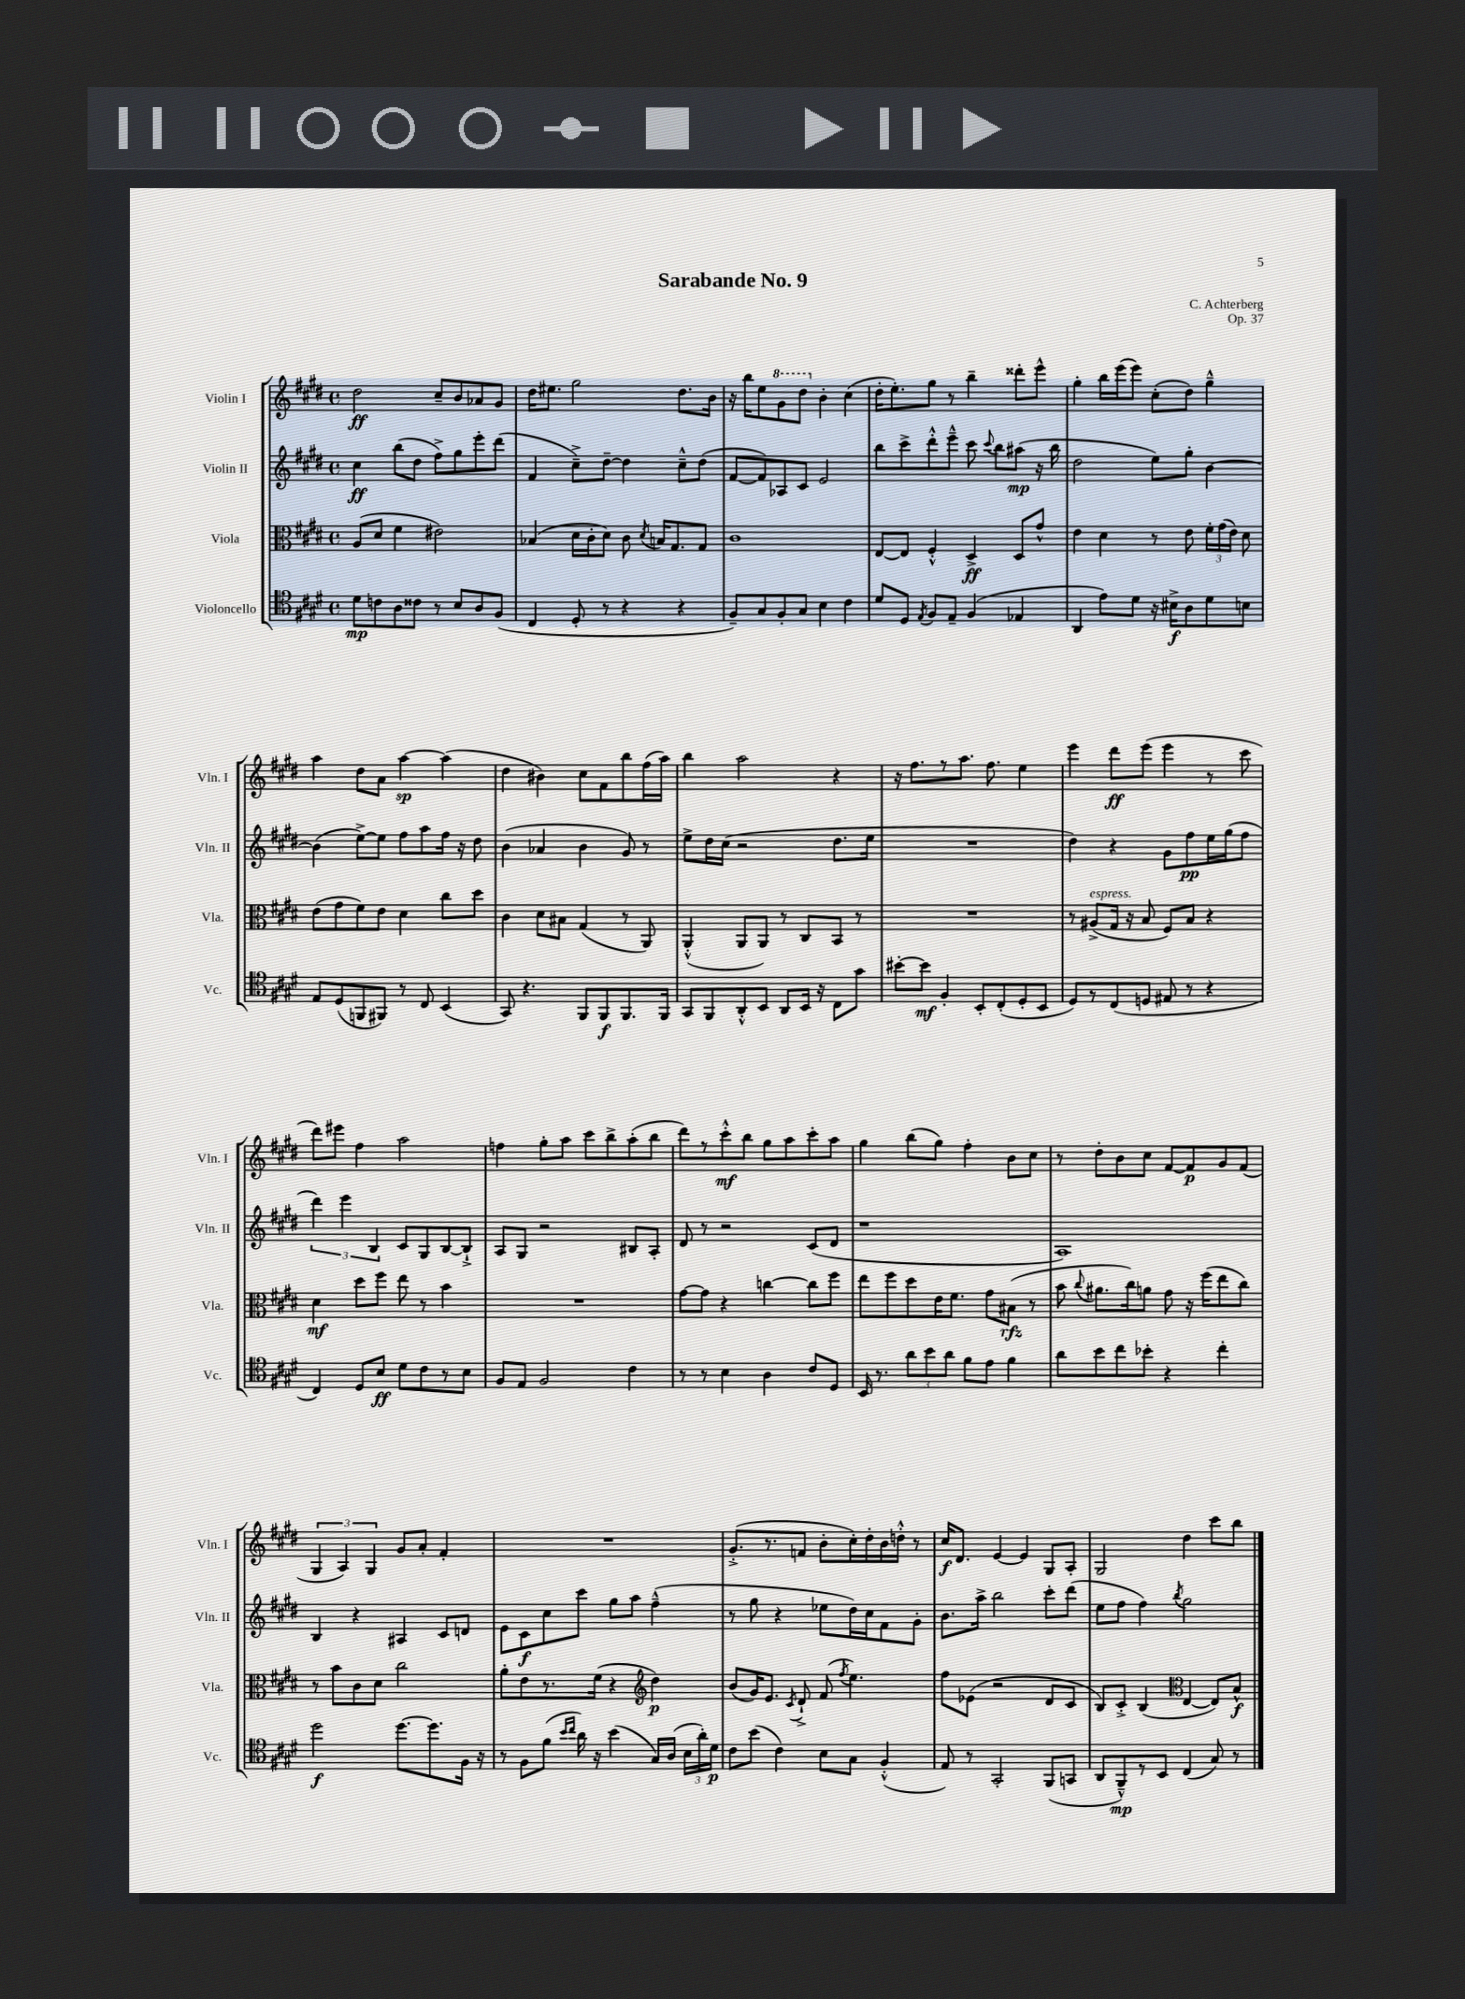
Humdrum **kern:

**kern	**dynam	**kern	**dynam	**kern	**dynam	**kern	**dynam
*part4	*part4	*part3	*part3	*part2	*part2	*part1	*part1
*staff4	*staff4	*staff3	*staff3	*staff2	*staff2	*staff1	*staff1
*I"Violoncello	*	*I"Viola	*	*I"Violin II	*	*I"Violin I	*
*I'Vc.	*	*I'Vla.	*	*I'Vln. II	*	*I'Vln. I	*
*clefC4	*	*clefC3	*	*clefG2	*	*clefG2	*
*k[f#c#g#d#]	*	*k[f#c#g#d#]	*	*k[f#c#g#d#]	*	*k[f#c#g#d#]	*
*M4/4	*	*M4/4	*	*M4/4	*	*M4/4	*
*met(c)	*	*met(c)	*	*met(c)	*	*met(c)	*
=1	=1	=1	=1	=1	=1	=1	=1
8d#\L	mp	(8A/L	.	4cc#\	ff	2dd#\	ff
8cn\	.	8d#/J	.	.	.	.	.
8A\	.	4f#\	.	(8bb\L	.	.	.
8c##X\J	.	.	.	8dd#\J	.	.	.
8r	.	2e#X\)	.	8ff#^\L)	.	8cc#~/L	.
8B/L	.	.	.	8gg#\	.	8b/	.
8A/	.	.	.	8eee'\	.	8a-X/	.
(8F#/J	.	.	.	(8ddd#\J	.	8g#/J	.
=2	=2	=2	=2	=2	=2	=2	=2
4C#/	.	(4B-X/	.	4f#/	.	16dd#\KL	.
.	.	.	.	.	.	8.ee#X\J	.
8D#'/	.	16d#\LL	.	8cc#~^\L)	.	2gg#\	.
.	.	16c#'\J	.	.	.	.	.
8r	.	8d#\J)	.	[8dd#~\J	.	.	.
4r	.	8c#\	.	4dd#\]	.	.	.
.	.	8qd#/	.	.	.	.	.
.	.	16Bn/KL	.	.	.	.	.
.	.	8.G#/	.	.	.	.	.
4r	.	.	.	8cc#~^^\L	.	8.dd#\L	.
.	.	8G#/J	.	(8dd#\J	.	.	.
.	.	.	.	.	.	16b\Jk	.
=3	=3	=3	=3	=3	=3	=3	=3
8F#~/L)	.	1c#	.	[8f#/L	.	16r	.
.	.	.	.	.	.	16bb\KL	.
8G#/	.	.	.	8f#/])	.	8ee\	.
*	*	*	*	*	*	*8va	*
8F#'/	.	.	.	8A-X/	.	8gg#\	.
8G#/J	.	.	.	8c#/J	.	8ddd#\J	.
*	*	*	*	*	*	*X8va	*
4B\	.	.	.	2e/	.	4b'\	.
4c#\	.	.	.	.	.	(4cc#\	.
=4	=4	=4	=4	=4	=4	=4	=4
8d#/L	.	[8E/L	.	8bb\L	.	16dd#'\KL	.
.	.	.	.	.	.	8.ee'\)	.
8D#/J	.	8E/J]	.	8ccc#^\	.	.	.
8qE/	.	.	.	.	.	.	.
8F#/L	.	4F#'^^/	.	8ddd#'^^\	.	8gg#\J	.
8E~/J	.	.	.	8eee~^^\J	.	8r	.
(4F#/	.	4D#^/	ff	8ccc#\	.	4bb~\	.
.	.	.	.	8qqccc#/	.	.	.
.	.	.	.	8bb\L	.	.	.
4E-X/	.	8D#/L	.	(8aa#X\J	mp	8ddd##X'\L	.
.	.	8g#^^/J	.	16r	.	8eee^^\J	.
.	.	.	.	16bb\	.	.	.
=5	=5	=5	=5	=5	=5	=5	=5
4AA/	.	4e\	.	2dd#\	.	4gg#'\	.
8e\L)	.	4d#\	.	.	.	16bb\LL	.
.	.	.	.	.	.	(16eee\J	.
8d#\J	.	.	.	.	.	8eee\J)	.
16r	.	8r	.	8ee\L)	.	(8cc#'\L	.
16B#X^\KL	f	.	.	.	.	.	.
8A\	.	8e\	.	8gg#'\J	.	8dd#\J)	.
8d#\	.	24f#'\LL	.	[4b\	.	4gg#~^^\	.
.	.	(24g#\	.	.	.	.	.
.	.	24e\JJ)	.	.	.	.	.
8Bn\J	.	8d#\	.	.	.	.	.
!!LO:LB:g=z
=6	=6	=6	=6	=6	=6	=6	=6
8E/L	.	(8e\L	.	(4b\]	.	4aa\	.
(8D#/	.	8g#\	.	.	.	.	.
8FFn/	.	8f#\)	.	[8ee^\L)	.	8dd#\L	.
8FF#X/J)	.	8e\J	.	8ee\J]	.	8a\J	.
8r	.	4d#\	.	8ff#\L	.	[4aa\	sp
8C#/	.	.	.	8aa\	.	.	.
(4BB/	.	8cc#\L	.	16ff#\Jk	.	(4aa\]	.
.	.	.	.	16r	.	.	.
.	.	8dd#\J	.	8dd#\	.	.	.
=7	=7	=7	=7	=7	=7	=7	=7
8GG#/)	.	4c#\	.	(4b\	.	4dd#\	.
4.r	.	.	.	.	.	.	.
.	.	8d#\L	.	4a-X/	.	4b#X\)	.
.	.	8B#X\J	.	.	.	.	.
8FF#/L	.	(4G#/	.	4b\	.	8cc#\L	.
8FF#/	f	.	.	.	.	8f#\	.
8.FF#/	.	8r	.	8g#/)	.	8bb\	.
.	.	8AA/)	.	8r	.	(16ff#\L	.
16FF#/Jk	.	.	.	.	.	16aa\JJ)	.
=8	=8	=8	=8	=8	=8	=8	=8
8GG#/L	.	(4AA'^^/	.	8ee^\L	.	4bb\	.
8FF#/	.	.	.	16dd#\L	.	.	.
.	.	.	.	(16cc#\JJ	.	.	.
8AA'^^/	.	8AA/L	.	2r	.	2aa\	.
8BB/J	.	8AA/J)	.	.	.	.	.
8AA/L	.	8r	.	.	.	.	.
16BB/Jk	.	8C#/L	.	.	.	.	.
16r	.	.	.	.	.	.	.
8C#\L	.	8BB/J	.	8.dd#\L	.	4r	.
8g#\J	.	8r	.	.	.	.	.
.	.	.	.	16ee\Jk	.	.	.
=9	=9	=9	=9	=9	=9	=9	=9
[8b#X'\L	.	1r	.	1r	.	16r	.
.	.	.	.	.	.	8.ff#\L	.
8b#\J]	mf	.	.	.	.	.	.
4F#'/	.	.	.	.	.	8r	.
.	.	.	.	.	.	8.aa\J	.
8BB'/L	.	.	.	.	.	.	.
.	.	.	.	.	.	8.ff#\	.
(8C#'/	.	.	.	.	.	.	.
8D#'/	.	.	.	.	.	4ee\	.
8BB/J	.	.	.	.	.	.	.
=10	=10	=10	=10	=10	=10	=10	=10
8D#/L)	.	8r	.	4dd#\)	.	4eee\	.
!	!	!LO:TX:a:i:t=espress.	!	!	!	!	!
8r	.	(8A#X^/L	.	.	.	.	.
(8C#/	.	16G#/Jk	.	4r	.	8ddd#\L	ff
.	.	16r	.	.	.	.	.
8Dn/J	.	8B/	.	.	.	(8eee\J	.
8E#X/	.	8F#/L)	.	8g#\L	.	4eee\	.
8r	.	8B/J	.	8ff#\	pp	.	.
4r	.	4r	.	16ee\L	.	8r	.
.	.	.	.	(16gg#\J	.	.	.
.	.	.	.	8ff#\J	.	8ccc#\	.
!!LO:LB:g=z
=11	=11	=11	=11	=11	=11	=11	=11
4C#/)	.	4d#\	mf	6ddd#\)	.	8ddd#\L)	.
.	.	.	.	.	.	8eee#X\J	.
.	.	.	.	6eee\	.	.	.
8D#/L	.	8dd#\L	.	.	.	4ff#\	.
.	.	.	.	6B/	.	.	.
8B/J	ff	8ff#\J	.	.	.	.	.
8d#\L	.	8ee\	.	8c#/L	.	2aa\	.
8c#\	.	8r	.	8G#/	.	.	.
8r	.	4b\	.	[8B/	.	.	.
8B\J	.	.	.	8B`^/J]	.	.	.
=12	=12	=12	=12	=12	=12	=12	=12
8F#/L	.	1r	.	8A/L	.	4ffn\	.
8E/J	.	.	.	8G#/J	.	.	.
2F#/	.	.	.	2r	.	8gg#'\L	.
.	.	.	.	.	.	8aa\J	.
.	.	.	.	.	.	8ccc#\L	.
.	.	.	.	.	.	8bb^\	.
4c#\	.	.	.	8B#X/L	.	(8aa'\	.
.	.	.	.	8A'/J	.	8bb\J	.
=13	=13	=13	=13	=13	=13	=13	=13
8r	.	[8g#\L	.	8d#/	.	8ddd#\L)	.
8r	.	8g#\J]	.	8r	.	8r	.
4B\	.	4r	.	2r	.	8ccc#'^^\	mf
.	.	.	.	.	.	8bb\J	.
4A\	.	[4ccn\	.	.	.	8gg#\L	.
.	.	.	.	.	.	8aa\	.
8c#/L	.	8cc\L]	.	(8c#/L	.	8ccc#'\	.
8D#/J	.	8ff#\J	.	8d#/J	.	8aa\J	.
=14	=14	=14	=14	=14	=14	=14	=14
16BB/	.	8ee\L	.	1r	.	4gg#\	.
8.r	.	.	.	.	.	.	.
.	.	8ff#\	.	.	.	.	.
12a\L	.	8dd#\	.	.	.	(8bb\L	.
12b\	.	.	.	.	.	.	.
.	.	16e\K	.	.	.	8gg#\J)	.
12a\J	.	.	.	.	.	.	.
.	.	8.f#\J	.	.	.	.	.
8f#\L	.	.	.	.	.	4ff#'\	.
8e\J	.	8g#\L	.	.	.	.	.
4f#\	.	(8B#X\J	rfz	.	.	8b\L	.
.	.	8r	.	.	.	8cc#\J	.
=15	=15	=15	=15	=15	=15	=15	=15
8a\L	.	8b\	.	1A)	.	8r	.
.	.	8qqcc#/	.	.	.	.	.
8b\	.	8.a#X\L	.	.	.	8dd#'\L	.
8cc#\	.	.	.	.	.	8b\	.
.	.	16cc#\k)	.	.	.	.	.
8b-X'\J	.	8an\J	.	.	.	8cc#\J	.
4r	.	8g#\	.	.	.	[8f#/L	.
.	.	16r	.	.	.	8f#/]	p
.	.	(16ff#\KL	.	.	.	.	.
4cc#'\	.	8ee\	.	.	.	8g#/	.
.	.	8cc#\J)	.	.	.	(8f#/J	.
!!LO:LB:g=z
=16	=16	=16	=16	=16	=16	=16	=16
2dd#\	f	8r	.	4B/	.	6G#/	.
.	.	8b\L	.	.	.	.	.
.	.	.	.	.	.	6A/)	.
.	.	8c#\	.	4r	.	.	.
.	.	.	.	.	.	6G#/	.
.	.	8d#\J	.	.	.	.	.
[8.dd#\L	.	2cc#\	.	4A#X/	.	8g#/L	.
.	.	.	.	.	.	8a'/J	.
8.dd#\]	.	.	.	.	.	.	.
.	.	.	.	8c#/L	.	4f#'/	.
16F#\Jk	.	.	.	8dn/J	.	.	.
16r	.	.	.	.	.	.	.
=17	=17	=17	=17	=17	=17	=17	=17
8r	.	8a'\L	.	8e\L	.	1r	.
8F#\L	.	8e\	.	8c#\	f	.	.
(8f#\J	.	8.r	.	8cc#\	.	.	.
16qqb/LL	.	.	.	.	.	.	.
16qqcc#/JJ	.	.	.	.	.	.	.
16a\)	.	.	.	8ccc#\J	.	.	.
16r	.	(16f#\Jk	.	.	.	.	.
(4b\	.	4r	.	8gg#\L	.	.	.
.	.	.	.	8aa\J	.	.	.
*	*	*clefG2	*	*	*	*	*
16G#/LL)	.	4dd#\)	p	(4ff#~^^\	.	.	.
(16A/JJ	.	.	.	.	.	.	.
24B\LL	.	.	.	.	.	.	.
24a'\)	.	.	.	.	.	.	.
24d#\JJ	p	.	.	.	.	.	.
=18	=18	=18	=18	=18	=18	=18	=18
8c#\L	.	(8b/L	.	8r	.	(8.g#'^/L	.
(8b\J	.	16g#/K)	.	8gg#\	.	.	.
.	.	8.e/J	.	.	.	8.r	.
4c#\)	.	.	.	4r	.	.	.
.	.	8qc#/	.	.	.	.	.
.	.	8d#`^/	.	.	.	8fn/J	.
8B\L	.	(8f#/	.	8ee-X\L	.	8b'\L	.
.	.	8qff#/	.	.	.	.	.
8G#\J	.	4.ee\)	.	16dd#\L)	.	16cc#'\L)	.
.	.	.	.	16cc#\J	.	16dd#'\	.
(4F#'^^/	.	.	.	8f#\	.	16b\	.
.	.	.	.	.	.	16ddn'^^\JJ	.
.	.	.	.	8g#'\J	.	8r	.
=19	=19	=19	=19	=19	=19	=19	=19
8E/)	.	8ff#\L	.	8.b\L	.	16cc#/KL	f
.	.	.	.	.	.	8.d#/J	.
8r	.	(8e-X\J	.	.	.	.	.
.	.	.	.	16aa^\Jk	.	.	.
2GG#'/	.	2r	.	2bb\	.	[4e/	.
.	.	.	.	.	.	4e/]	.
(8FF#/L	.	8d#/L	.	8ccc#'\L	.	8G#/L	.
8GGn/J	.	8c#/J	.	(8ddd#\J	.	8A'/J	.
=20	=20	=20	=20	=20	=20	=20	=20
8AA/L	.	8B/L)	.	8ee\L	.	2G#/	.
8FF#~^^/)	mp	8c#'^/J	.	8ff#\J	.	.	.
8r	.	(4B/	.	4ff#\)	.	.	.
8BB/J	.	.	.	.	.	.	.
*	*	*clefC3	*	*	*	*	*
.	.	.	.	8qbb/	.	.	.
(4C#/	.	[4E/	.	2gg#\	.	4dd#\	.
8G#/)	.	8E/L])	.	.	.	8ccc#\L	.
8r	.	8B^^/J	f	.	.	8bb\J	.
==	==	==	==	==	==	==	==
*-	*-	*-	*-	*-	*-	*-	*-
